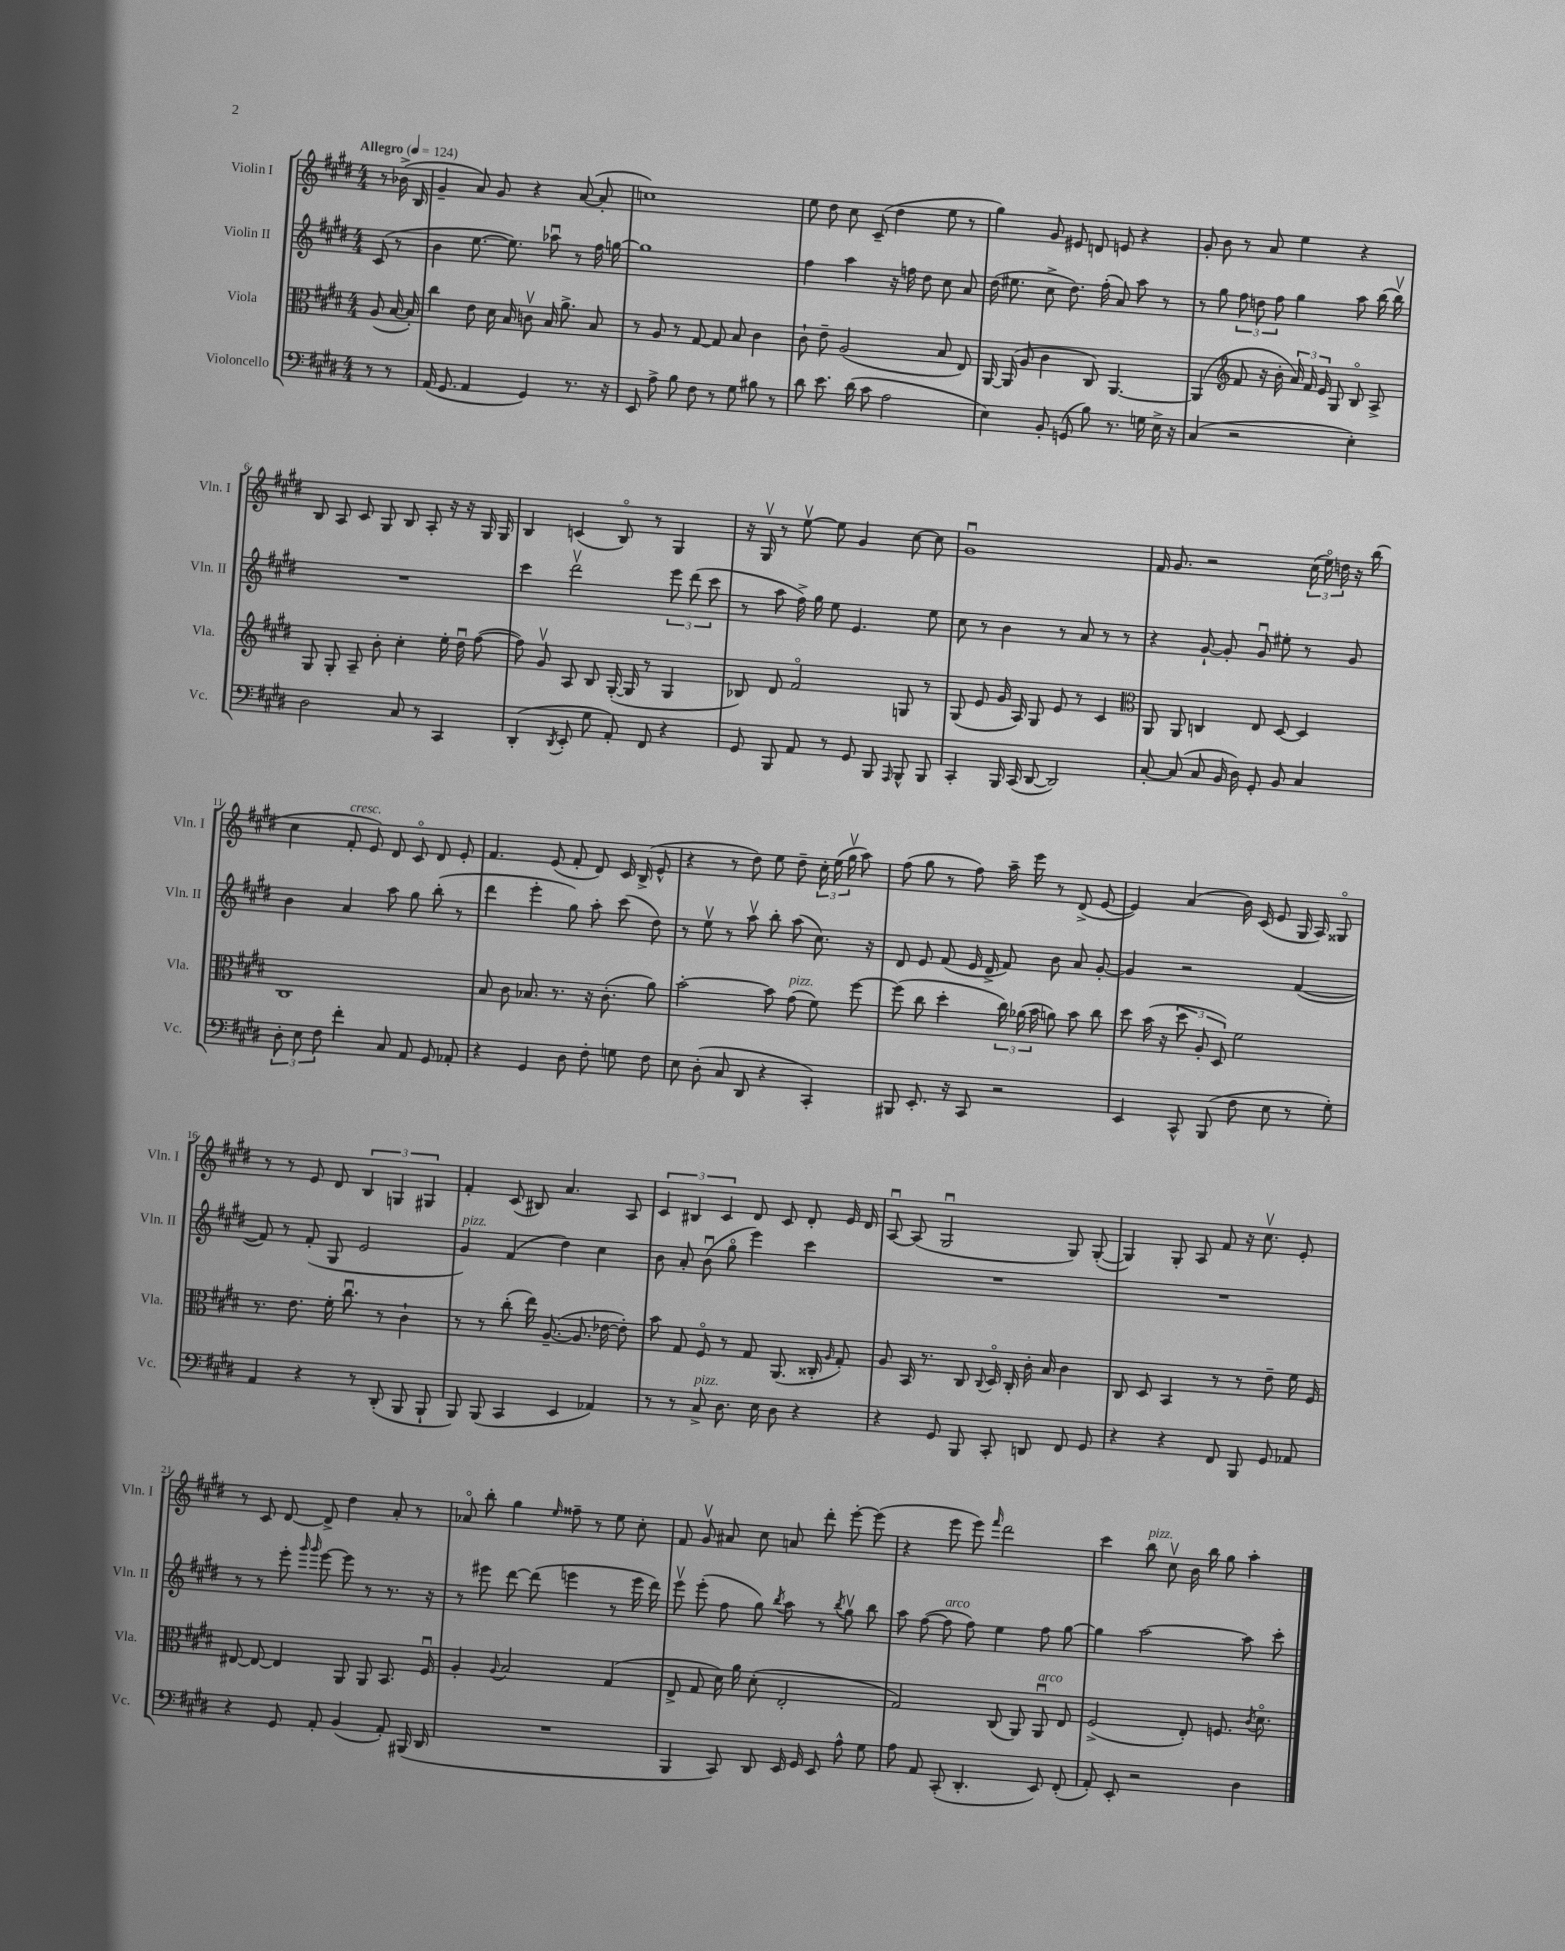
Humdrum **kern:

**kern	**kern	**kern	**kern
*staff4	*staff3	*staff2	*staff1
*clefF4	*clefC3	*clefG2	*clefG2
*k[f#c#g#d#]	*k[f#c#g#d#]	*k[f#c#g#d#]	*k[f#c#g#d#]
*M4/4	*M4/4	*M4/4	*M4/4
*MM124	*MM124	*MM124	*MM124
8r	(8A	(8c#	8r
8r	[16B	8r	(16b-^
.	16B'])	.	16B
=	=	=	=
(16AA	4cc#	4b	4g#~
8.GG#	.	.	.
4AA	8e	[8.ee	8a)
.	16d#	.	8g#
.	16B	8.ee])	.
4GG#)	8cv	.	4r
.	16B	8aa-u	.
.	8.a^	.	.
8.r	.	8r	([8a
.	8B	16ff#	8a']
16r	.	[16gg	.
=	=	=	=
8EE	8r	1gg]	1cc)
8A^	8A	.	.
8B	8r	.	.
8F#	[8G#	.	.
8r	8G#]	.	.
8G#	8B	.	.
8B#	4c#	.	.
8r	.	.	.
=	=	=	=
8d#	8c#`	4ff#	8ee
8.e	8e~	.	8dd#
.	(2A	4aa	8cc#
(16d#	.	.	.
8c#	.	.	(8c#~
2A	.	16r	4dd#
.	.	16ff	.
.	.	8dd#	.
.	8B	8cc#	8ee
.	8E)	8a	8r
=	=	=	=
4E)	[16AA	(16dd#	4gg#)
.	(16AA]	8.ee#	.
.	8A	.	.
8BB'	4c#	8cc#^	8g#
(8GG	.	8.dd#)	8e#
8B)	8C#)	.	8d
.	.	(16ff#'	.
8.r	[4.AA	8a)	8e
.	.	8aa	4r
16G	.	.	.
16E^	.	8r	.
16r	.	.	.
=	=	=	=
(4C#	(4AA]	8r	8g#'
.	.	8gg#	8b
*	*clefG2	*	*
2r	8f#	12ff#	8r
.	.	12dd	.
.	16r	.	8a
.	.	12ff#	.
.	16b'	.	.
.	24a)	4gg#	4ee
.	24f#	.	.
.	24e	.	.
.	8G#	.	.
4E')	8Bo	8aa	4r
.	8A^	(16bb	.
.	.	16bbv)	.
=	=	=	=
2D#	8G#	1r	8B
.	8G#'	.	8A
.	8A~	.	8c#
.	8b'	.	8G#
8C#	4cc#'	.	8B
8r	.	.	8A'
4CC#	16ee'	.	16r
.	16dd#u	.	16r
.	([8ff#	.	16G#
.	.	.	16G#
=	=	=	=
(4DD#'	8ff#])	4ccc#	4B
.	8g#v	.	.
8qDD#	.	.	.
8EE'	8A	2ddd#v	(4c
8G#	8B	.	.
8AA')	([16G#'	.	8Bo)
.	16G#]	.	.
8FF#	8r	.	8r
4r	4G#	12eee	4G#
.	.	(12ddd#	.
.	.	12ccc#	.
=	=	=	=
8GG#	8B-)	8r	16r
.	.	.	16G#v
8BBB	8d#	8aa	8r
8AA	2f#o	16ff#^)	[8eev
.	.	16gg#	.
8r	.	8ee	8ee]
8GG#	.	4.e	4g#
8BBB	.	.	.
16qqAAA	.	.	.
8BBB^^	8G	.	[8cc#
8BBB	8r	8ee	8cc#]
=	=	=	=
4CC#'	(8G#	8cc#	1g#u
.	8e	8r	.
16BBB	16g#	4b	.
(16CC#	16A)	.	.
[8DD#	8G#	.	.
2DD#])	8e	8r	.
.	8r	8a	.
.	4c#	8r	.
.	.	8r	.
=	=	=	=
*	*clefC3	*	*
[8C#'	8AA	4r	16f#
.	.	.	8.g#
(8C#]	8AA	.	.
8C#	4C	[8g#`	2r
16BB	.	8g#']	.
16D#)	.	.	.
8GG#'	8E	8g#u	.
8BB	[8D#	8ee#'	.
4C#	4D#]	8r	(24cc#
.	.	.	24eeo)
.	.	.	24dd
.	.	8g#	16r
.	.	.	(16bb
=	=	=	=
12D#'	1C#	4b	4cc#
12E	.	.	.
12F#	.	.	.
4f#'	.	4a	8f#'
.	.	.	8e)
8C#	.	8aa	8d#
8AA	.	8gg#	8c#o
8GG#	.	(8bb'	8d#
8AA-'	.	8r	8e'
=	=	=	=
4r	8B	4ddd#	4.f#
.	8c#	.	.
4GG#	8.B-	4eee'	.
.	.	.	(8e
.	8.r	.	.
8D#	.	8gg#)	8f#'
8F#'	16r	8aa'	8d#)
.	(8.c#'	.	.
8G	.	(8ccc#	16c#
.	.	.	(16B^
8F#	8a)	8dd#)	8e^^
=	=	=	=
8E	[2b'	8r	4r
(8D#'	.	8eev	.
8C#	.	8r	8r
8DD#	.	8aav	8dd#)
4r	8b]	8bb'	8ee
.	(8g#	(8aa	8dd#~
4CC#')	8f#)	8.cc#)	24cc#'
.	.	.	(24ee
.	.	.	24gg#v
.	[8ff#	.	8aa)
.	.	16r	.
=	=	=	=
8BBB#	(8ff#]	8d#	(8ff#
8.EE'	8cc#	8e	8gg#
.	4dd#'	(8f#	8r
16r	.	.	.
8CC#	.	16e	8ff#)
.	.	16d#^	.
2r	24cc#)	8f#)	16aa~
.	(24a-	.	.
.	.	.	16eee
.	24b	.	.
.	8a)	8b	8r
.	8b	8a	(8d#^
.	8cc#	[8g#'	[8e
=	=	=	=
4EE	8dd#	4g#]	4e])
.	(16b	.	.
.	16r	.	.
8CC#^^	12dd#	2r	(4a
.	12A'	.	.
(8BBB	.	.	.
.	12D#)	.	.
8F#	2f#	.	16b)
.	.	.	(16c#
8E	.	.	8e
8r	.	([4f#	16G#
.	.	.	16A)
8G#')	.	.	8G##o
=	=	=	=
4AA	8.r	8f#])	8r
.	.	8r	8r
.	8.e	.	.
4r	.	(8f#'	8e
.	16f#'	8G#	8d#
.	8.cc#u	.	.
8r	.	2e	6B
(8DD#'	8r	.	.
.	.	.	6G
8BBB	4c#`	.	.
.	.	.	6G#
8BBB`	.	.	.
=	=	=	=
8BBB)	8r	4g#)	4f#'
(8BBB	8r	.	.
4CC#	(8cc#'	(4f#	(8c#
.	16ee)	.	8B#)
.	([8.A~	.	.
4EE	.	4dd#)	4.a
.	8.A]	.	.
4AA-)	.	4cc#	.
.	[16e-	.	.
.	8e-'])	.	8A
=	=	=	=
8r	8b	8b	6c#
8r	8G#	8a'	.
.	.	.	6B#
8C#^	8F#o	(8bu	.
.	.	.	6c#
8.D#	8r	8gg#o	.
.	8G#	4eee)	8d#
16E	.	.	.
8D#	(8.AA	.	8c#
4r	.	4ccc#	8d#'
.	16C##'	.	.
.	16qqA	.	.
.	8G#')	.	16e
.	.	.	16d#
=	=	=	=
4r	8A	1r	[8Au
.	16BB	.	(8A]
.	8.r	.	.
8GG#	.	.	2G#u
8BBB	8C#	.	.
.	8qqC#	.	.
8CC#'	16D#o	.	.
.	16C#'	.	.
8DD	16c#'	.	.
.	16B	.	.
8FF#	4c#	.	8G#)
8GG#	.	.	([8G#'
=	=	=	=
4r	8C#	1r	4G#])
.	8D#	.	.
4r	4BB	.	8G#'
.	.	.	8A
8FF#	8r	.	8f#
8BBB	8r	.	16r
.	.	.	8.cc#v
8GG#	8e~	.	.
8AA-	16f#	.	8e'
.	16F#	.	.
=	=	=	=
4r	[8E#	8r	8r
.	8E#_	8r	8c#
8GG#	4E#]	8eee'	[8d#
.	.	16qqggg#	.
.	.	16qqggg#	.
8AA'	.	[8eee	8d#^]
(4BB	8AA	8eee]	4dd#
.	8AA	8r	.
8AA')	8.BB	8.r	8a'
(16BBB#	.	.	8r
16DD#	16F#u	16r	.
=	=	=	=
1r	4A'	8r	8a-o
.	.	8eee#	8bb'
.	8qqA	.	.
.	2B	[8ddd#	4gg#
.	.	(8ddd#]	.
.	.	.	16qqee
.	.	4eee	8ff##~
.	.	.	8r
.	(4G#	8r	8ee
.	.	16eee	8cc#'
.	.	16ddd#)	.
=	=	=	=
4BBB	8E^	8eeev	8f#
.	8G#	(8eee'	8g#v
8CC#)	16d#)	8ff#	8a#
.	16a	.	.
8DD#	(8d#'	8gg#)	8cc#
.	.	8qbb	.
16EE	2E'	8aa	8a
16GG#	.	.	.
8EE	.	8r	8ddd#'
.	.	8qbb	.
8A^^	.	8gg#v	[8eee'
8G#	.	8bb	(8eee]
=	=	=	=
8A	2G#)	8aa	4r
8AA	.	([8ff#	.
(8CC#'	.	8ff#]	8eee
4.DD#'	.	8ff#)	8eee)
.	.	.	16qqfff#
.	(8C#	4ee	2ddd#
.	8AA)	.	.
8EE)	8AAu	8ff#	.
(8FF#'	8E	[8gg#	.
=	=	=	=
8AA')	(2F#^	4gg#]	4ccc#
8EE'	.	.	.
2r	.	[2aa	8bb
.	.	.	8cc#v
.	8E')	.	16b
.	.	.	16bb
.	8.F	.	8gg#
4D#	.	8aa]	4aa'
.	8qc#	.	.
.	8.d#o	.	.
.	.	8ccc#'	.
==	==	==	==
*-	*-	*-	*-
